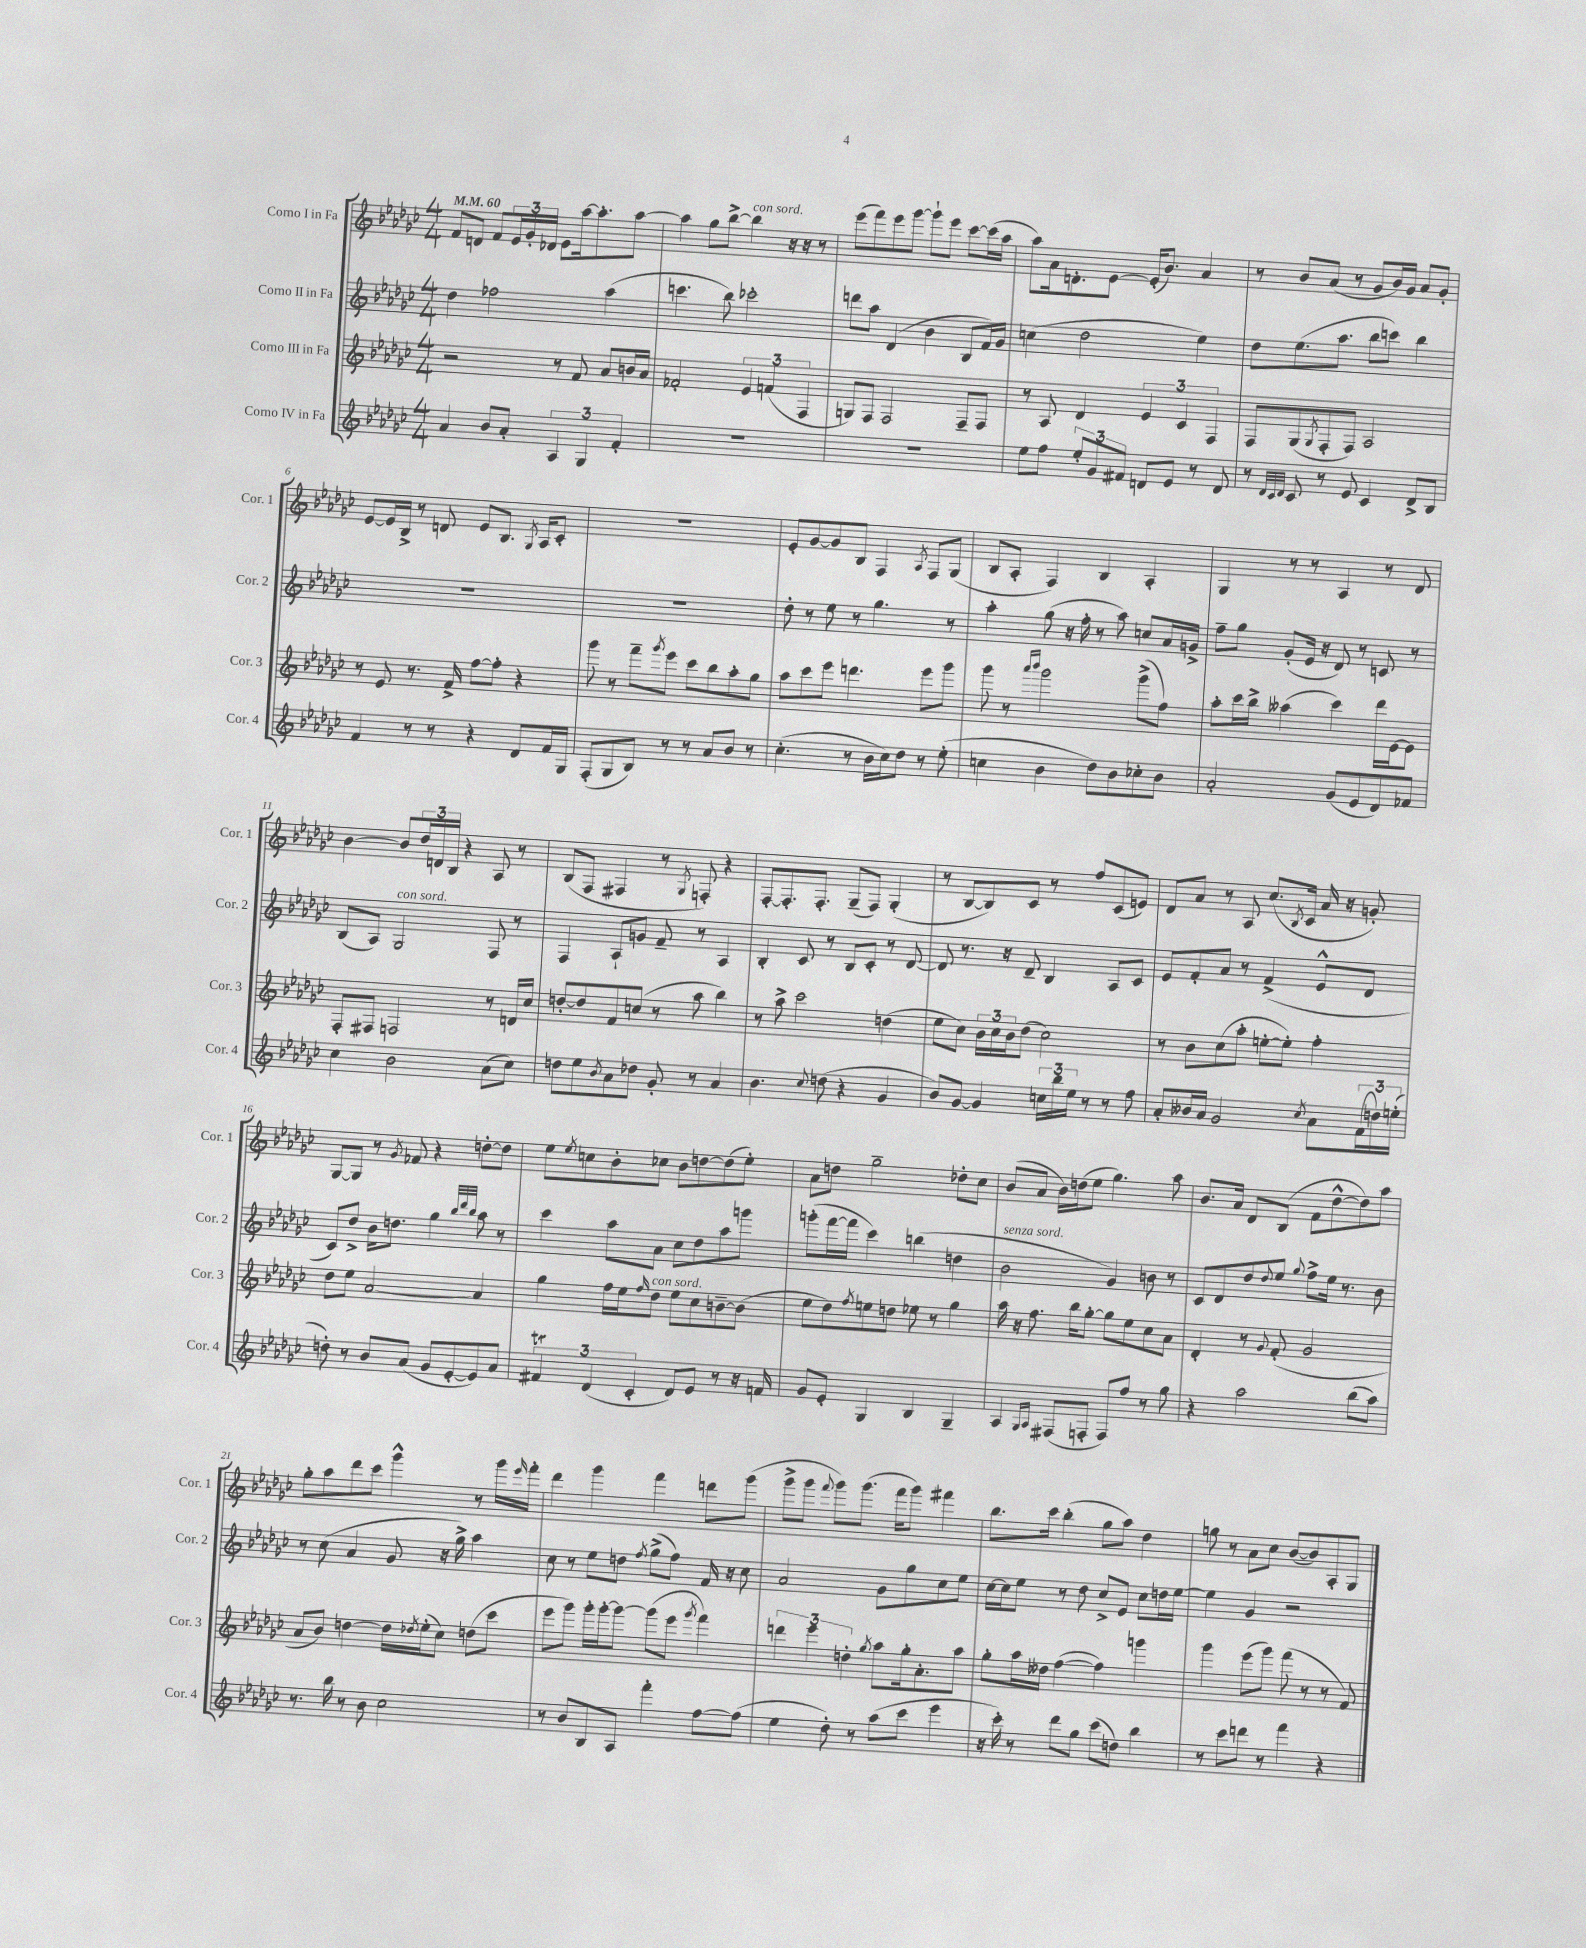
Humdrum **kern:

**kern	**kern	**kern	**kern
*staff4	*staff3	*staff2	*staff1
*clefG2	*clefG2	*clefG2	*clefG2
*k[b-e-a-d-g-c-]	*k[b-e-a-d-g-c-]	*k[b-e-a-d-g-c-]	*k[b-e-a-d-g-c-]
*M4/4	*M4/4	*M4/4	*M4/4
*MM60	*MM60	*MM60	*MM60
4a-/	2r	4dd-\	8f/L
.	.	.	8d/J
8b-/L	.	2ff-\	8f/L
8a-'/J	.	.	24e-/L
.	.	.	24g-'/
.	.	.	24d-/JJ
6A-/	8r	.	8e-\L
.	8f/	.	[16aa-\k
6G-/	.	.	.
.	.	.	8.aa-'\]
.	8a-/L	(4aa-\	.
6f'/	.	.	.
.	16b/L	.	[8aa-\J
.	16a-/JJ	.	.
=	=	=	=
1r	2f-'/	4.ccc\	4aa-\]
.	.	.	8gg-\L
.	.	8bb-\)	[8bb-^\J
.	6e-/	2ccc-'\	4bb-\]
.	(6f/	.	.
.	.	.	16r
.	.	.	16r
.	6F/	.	.
.	.	.	8r
=	=	=	=
1r	8G/L)	8ddd\L	(8eee-\L
.	8F/J	8aa-\J	8fff\)
.	2F/	(4d-/	8eee-\
.	.	.	[8ggg-\J
.	.	4b-\	8ggg-`\]L
.	.	.	8eee-\J
.	8F~/L	8B-/L	[8ccc-\L
.	8F/J	16f/L)	(16ccc-\]L
.	.	16g-/JJ	16aa-\JJ
=	=	=	=
8ee-\L	8r	(4cc\	8aa-\L)
8ff\J	8A-/	.	16a-\k
.	.	.	8.d'\
12ee-'/L	4d-/	2dd-\	.
12g-/	.	.	.
.	.	.	[8e-\J
12f#/J	.	.	.
8d/L	6e-/	.	(16e-'/]LK
.	.	.	8.b-/J)
8e-/J	.	.	.
.	6c-/	.	.
8r	.	4ee-\)	4a-/
.	6F/	.	.
8d/	.	.	.
=	=	=	=
8r	8F/L	8dd-\L	8r
32qqd-/LLL	.	.	.
32qqc-/	.	.	.
32qqd-/JJJ	.	.	.
8c-/	(8G-/	(8.ee-\	8b-/L
.	8qG-/	.	.
8r	8F'/	.	(8a-/J
.	.	8.aa-\J	.
8e-/	8F/J)	.	8r
4c-/	2A-/	8bb-\L	8g-/L
.	.	8ccc\J)	16b-/L)
.	.	.	16g-/JJ
8d-^/L	.	4bb-\	8a-/L
8B-/J	.	.	8g-'/J
=	=	=	=
4f/	8r	1r	[8e-/L
.	8e-/	.	16e-/]L
.	.	.	16B-^/JJ
8r	8.r	.	8r
8r	.	.	8d/
.	16f^/	.	.
4r	[8ff\L	.	8e-/L
.	8ff'\]J	.	8.B-/J
8d-/L	4r	.	.
.	.	.	8qG-/
.	.	.	16A-/LK
16f/L	.	.	8c-'/J
16G-/JJ	.	.	.
=	=	=	=
(8F'/L	8ggg-\	1r	1r
8G-/	8r	.	.
8B-/J)	8fff~\L	.	.
.	8qggg-/	.	.
8r	8eee-\J	.	.
8r	8ccc-\L	.	.
8a-/L	8bb-\	.	.
8b-/J	8aa-'\	.	.
8r	8gg-\J	.	.
=	=	=	=
(4.cc-'\	8aa-\L	8dd-'\	8e-'/L
.	8ccc-\	8r	[8g-/
.	8eee-\J	8ee-\	8g-/]
8r	4.ddd\	8r	8B-/J
16b-\LL	.	4.gg-\	4F/
16cc-\J)	.	.	.
8dd-\J	.	.	.
.	.	.	8qA-/
8r	8eee-\L	.	8F/L
(8ee-'\	8ggg-\J	8r	(8G-/J
=	=	=	=
4cc\	8ggg-\	4aa-'\	8B-/L
.	8r	.	8A-'/J
.	16qqaaa-/LL	.	.
.	16qqbbb-/JJ	.	.
4b-\	2ggg-\	(8gg-\	4F/)
.	.	16r	.
.	.	16ff'\	.
8dd-\L)	.	8r	4B-/
8b-\	.	8aa-\)	.
8cc-'\	(8ggg-^\L	8cc/L	4A-'/
8b-\J	8ff\J)	16a-/L	.
.	.	16g^/JJ	.
=	=	=	=
2a-'/	8aa-'\L	8ff~\L	4G-/
.	16ccc-\L	8gg-\J	.
.	16bb-^\JJ	.	.
.	(4aa--\	(8g-'/L	8r
.	.	16e-/Jk	8r
.	.	16r	.
(8g-/L	4ccc-\)	8d-/)	4A-/
8e-/	.	8r	.
8d-/)	16ddd-\LL	8c/	8r
.	[16e-\J	.	.
8f-/J	8e-\]J	8r	8d-/
=	=	=	=
4cc-\	8F'/L	(8B-/L	[4b-\
.	8F#/J	8A-/J)	.
2b-\	2F/	2G-/	8b-/]L
.	.	.	24dd-/L
.	.	.	24d/
.	.	.	24B-/JJ
.	.	.	4r
(8a-\L	8r	8F/	8A-/
8cc-\J)	16d/LL	8r	8r
.	16cc-/JJ	.	.
=	=	=	=
8dd\L	[8dd'/L	4F/	(8B-/L
8ee-\	8dd/]	.	8F/J
8qb-/	.	.	.
8a-\	8f/	8A-`/L	4F#/
8dd-\J	(8cc/J	8g/J	.
8g-'/	8r	8f~/	8r
.	.	.	8qG-/
8r	8aa-\	8r	8F'/)
4a-/	4bb-\)	4A-/	4r
=	=	=	=
4.b-\	8r	4B-'/	[8F'/L
.	8aa-^\	.	8.F'/]
.	2ccc-\	8c-/	.
.	.	.	8.F'/J
8qqcc-/	.	.	.
(8dd\	.	8r	.
4r	.	8B-/L	(8G-~/L
.	.	8c-'/J	8F/J)
4g-/	(4dd\	8r	(4G-'/
.	.	[8d-/	.
=	=	=	=
8b-/L)	8ee-\L	8d-/]	8r
[8g-/J	8cc-\J)	8.r	[8B-/L
4g-/]	24b-\LL	.	8B-/])
.	24cc-\	.	.
.	.	16r	.
.	24b-\J	.	.
.	(8dd-\J	8d-~/	8c-/J
24cc\LL	2cc-\)	4B-/	8r
24bb-\	.	.	.
24ee-\JJ	.	.	.
8r	.	.	8ff/L
8r	.	8A-/L	(8c-/
8ff\	.	8c-/J	8e/J)
=	=	=	=
8a-'/L	8r	8e-/L	8d-/L
16b--/L	8b-\L	8f'/	8a-/J
16a-/JJ	.	.	.
2g-/	(8cc-\	8a-/J	8r
.	8aa-'\J	8r	8A-/
.	[8ee'\L	(4f^/	(8.cc-/L
.	8ee'\]J)	.	.
.	.	.	8qB-/
.	.	.	16c-/Jk
8qcc-/	.	.	.
8a-\L	4ff'\	8e-^^/L	16a-/
.	.	.	16r
(24f\L	.	8d-/J	8g'/)
24dd\)	.	.	.
(24ee'\JJ	.	.	.
=	=	=	=
8dd'\)	8dd-\L	8c-/L)	[8G-/L
8r	8ee-\J	8dd-^/J	8G-/]J
8b-/L	[2a-/	16b-\LK	8r
.	.	8.dd\J	.
.	.	.	8qg-/
(8a-/J	.	.	8f-/
8g-/L	.	4gg-\	4r
[8e-'/	.	.	.
.	.	32qqbb-/LLL	.
.	.	32qqddd-/	.
.	.	32qqbb-/JJJ	.
8e-/])	4a-/]	8aa-\	[8dd'\L
8a-/J	.	8r	8dd\]J
=	=	=	=
6f#/	4gg-\	4ccc-\	8ee-\L
.	.	.	8qee-/
.	.	.	8cc\
(6d-/	.	.	.
.	16ff\LL	8aa-\L	8b-'\
.	16ee-\J	.	.
6c-'/	.	.	.
.	16qqff/	.	.
.	8dd-\J	8a-\J	8cc-\J
8d-/L)	8ee-\L	8cc-\L	8b-\L
8e-/J	8cc-\	8dd-\	[8dd\
8r	[8b~\	8aa-\	(8dd\]
16r	(8b\]J	8ggg\J	8ee-'\J)
16f/	.	.	.
=	=	=	=
8g-/L	8ee-\L	(8ggg'\L	8a-\L
8e-'/J	8dd-\)	[16fff\L	8dd\J
.	.	16fff\]JJ	.
.	8qff/	.	.
4G-/	8ee\	4ccc-\)	2gg-~\
.	8dd\J	.	.
4B-/	8ee-\	(4bb\	.
.	8r	.	.
4G-~/	4gg-\	4dd\	8dd-'\L
.	.	.	8cc-\J
=	=	=	=
4A-/	16aa-\	2b-\	(8b-/L
.	16r	.	.
.	8.ff\	.	8a-/J
16qqG-/LL	.	.	.
16qqA-/JJ	.	.	.
(8F#/L	.	.	16b-\LL)
.	16bb-\LK	.	(16dd\J
8F'/J	[8gg-'\J	.	8ee-\J
8F/L)	8gg-\]L	4g-/)	4.gg-\)
8ff/J	8ee-\	.	.
8r	8cc-\	8b\	.
8gg-\	8a-\J	8r	8aa-\
=	=	=	=
4r	4d-'/	8c-/L	8.b-/L
.	.	8d-/	.
.	.	.	16a-/Jk
2aa-\	8r	8dd-/	8d-/L
.	8qqg-/	8qqdd-/	.
.	(8f'/	8ee-/J	(8B-/J
.	.	8qqgg-/	.
.	2g-/	8ff^\L	8f\L
.	.	16ee-\Jk	[8dd-^^\
.	.	8.r	.
(8bb-\L	.	.	8dd-\])
8aa-\J)	.	8b-\	8aa-\J
=	=	=	=
8.r	8a-/L	8r	8gg-'\L
.	8b-/J)	(8cc-\	8aa-\
16bb-\	.	.	.
8r	[4dd\	4a-/	8ddd-\
8b-\	.	.	8ccc-\J
2cc-\	16dd\]LL	8g-/	4ggg-^^\
.	8qdd-/	.	.
.	(16ee-'\J	.	.
.	8cc-\J)	16r	.
.	.	16gg-^\)	.
.	(8dd\L	4aa-\	8r
.	8ccc-\J	.	16ggg-\LL
.	.	.	16qqeee-/
.	.	.	16fff'\JJ
=	=	=	=
8r	8eee-\L	8cc-\	4ddd-\
8b-/L	8ggg-\J)	8r	.
8B-/	16ggg-'\LL	8ee-\L	4ggg-\
.	[16ggg-'\J	.	.
8A-/J	8ggg-\_J	8dd\J	.
.	.	8qff/	.
4fff'\	(8ggg-\]L	(8gg-^\L	4fff\
.	8eee-\J	8ff\J)	.
.	8qggg-/	.	.
[8ff\L	4fff\)	16f/	8ddd\L
.	.	16r	.
(8ff\]J	.	8cc-\	(8ggg-\J
=	=	=	=
4ee-\	6ddd\	2a-/	8ggg-^\L
.	.	.	8ggg-\J
.	6eee-\	.	.
.	.	.	8qqfff/
8dd-'\)	.	.	8ggg-\L)
.	6dd'\	.	.
8r	.	.	(8.ggg-\J
.	8qgg-/	.	.
(8aa-\L	8aa-\L	8g-\L	.
.	.	.	16fff\LK
8ccc-\J	16gg-'\k	8gg-\	8ggg-\J)
.	8.a-'\	.	.
4eee-\	.	8cc-\	4fff#\
.	8aa-\J	8ee-\J	.
=	=	=	=
16r	8gg-'\L	[16cc-\LL	8.bb-\L
16ccc-'\)	.	16cc-\]J	.
8r	16aa-\L	8ee-\J	.
.	16dd--\JJ	.	16ccc-\Jk
8ddd-\L	([4ff\	8r	(4bb-'\
8gg-\J	.	8dd-\	.
(8ccc-\L	4ff\])	8cc-^/L	8gg-\L
8dd\J)	.	8e-/J	8aa-\J)
4bb-\	4ggg\	8cc-\L	4dd-\
.	.	16dd\L	.
.	.	[16ee-\JJ	.
=	=	=	=
8r	4ggg-\	4ee-\]	8gg\
8ccc-\L	.	.	8r
8ddd\J	(8eee-\L	4g-/	8a-\L
8r	8ggg-\J)	.	8cc-\J
4fff\	(8fff\	2r	([8b-/L
.	8r	.	8b-/])
4r	8r	.	8A-'/
.	8f/)	.	8G-/J
==	==	==	==
*-	*-	*-	*-
